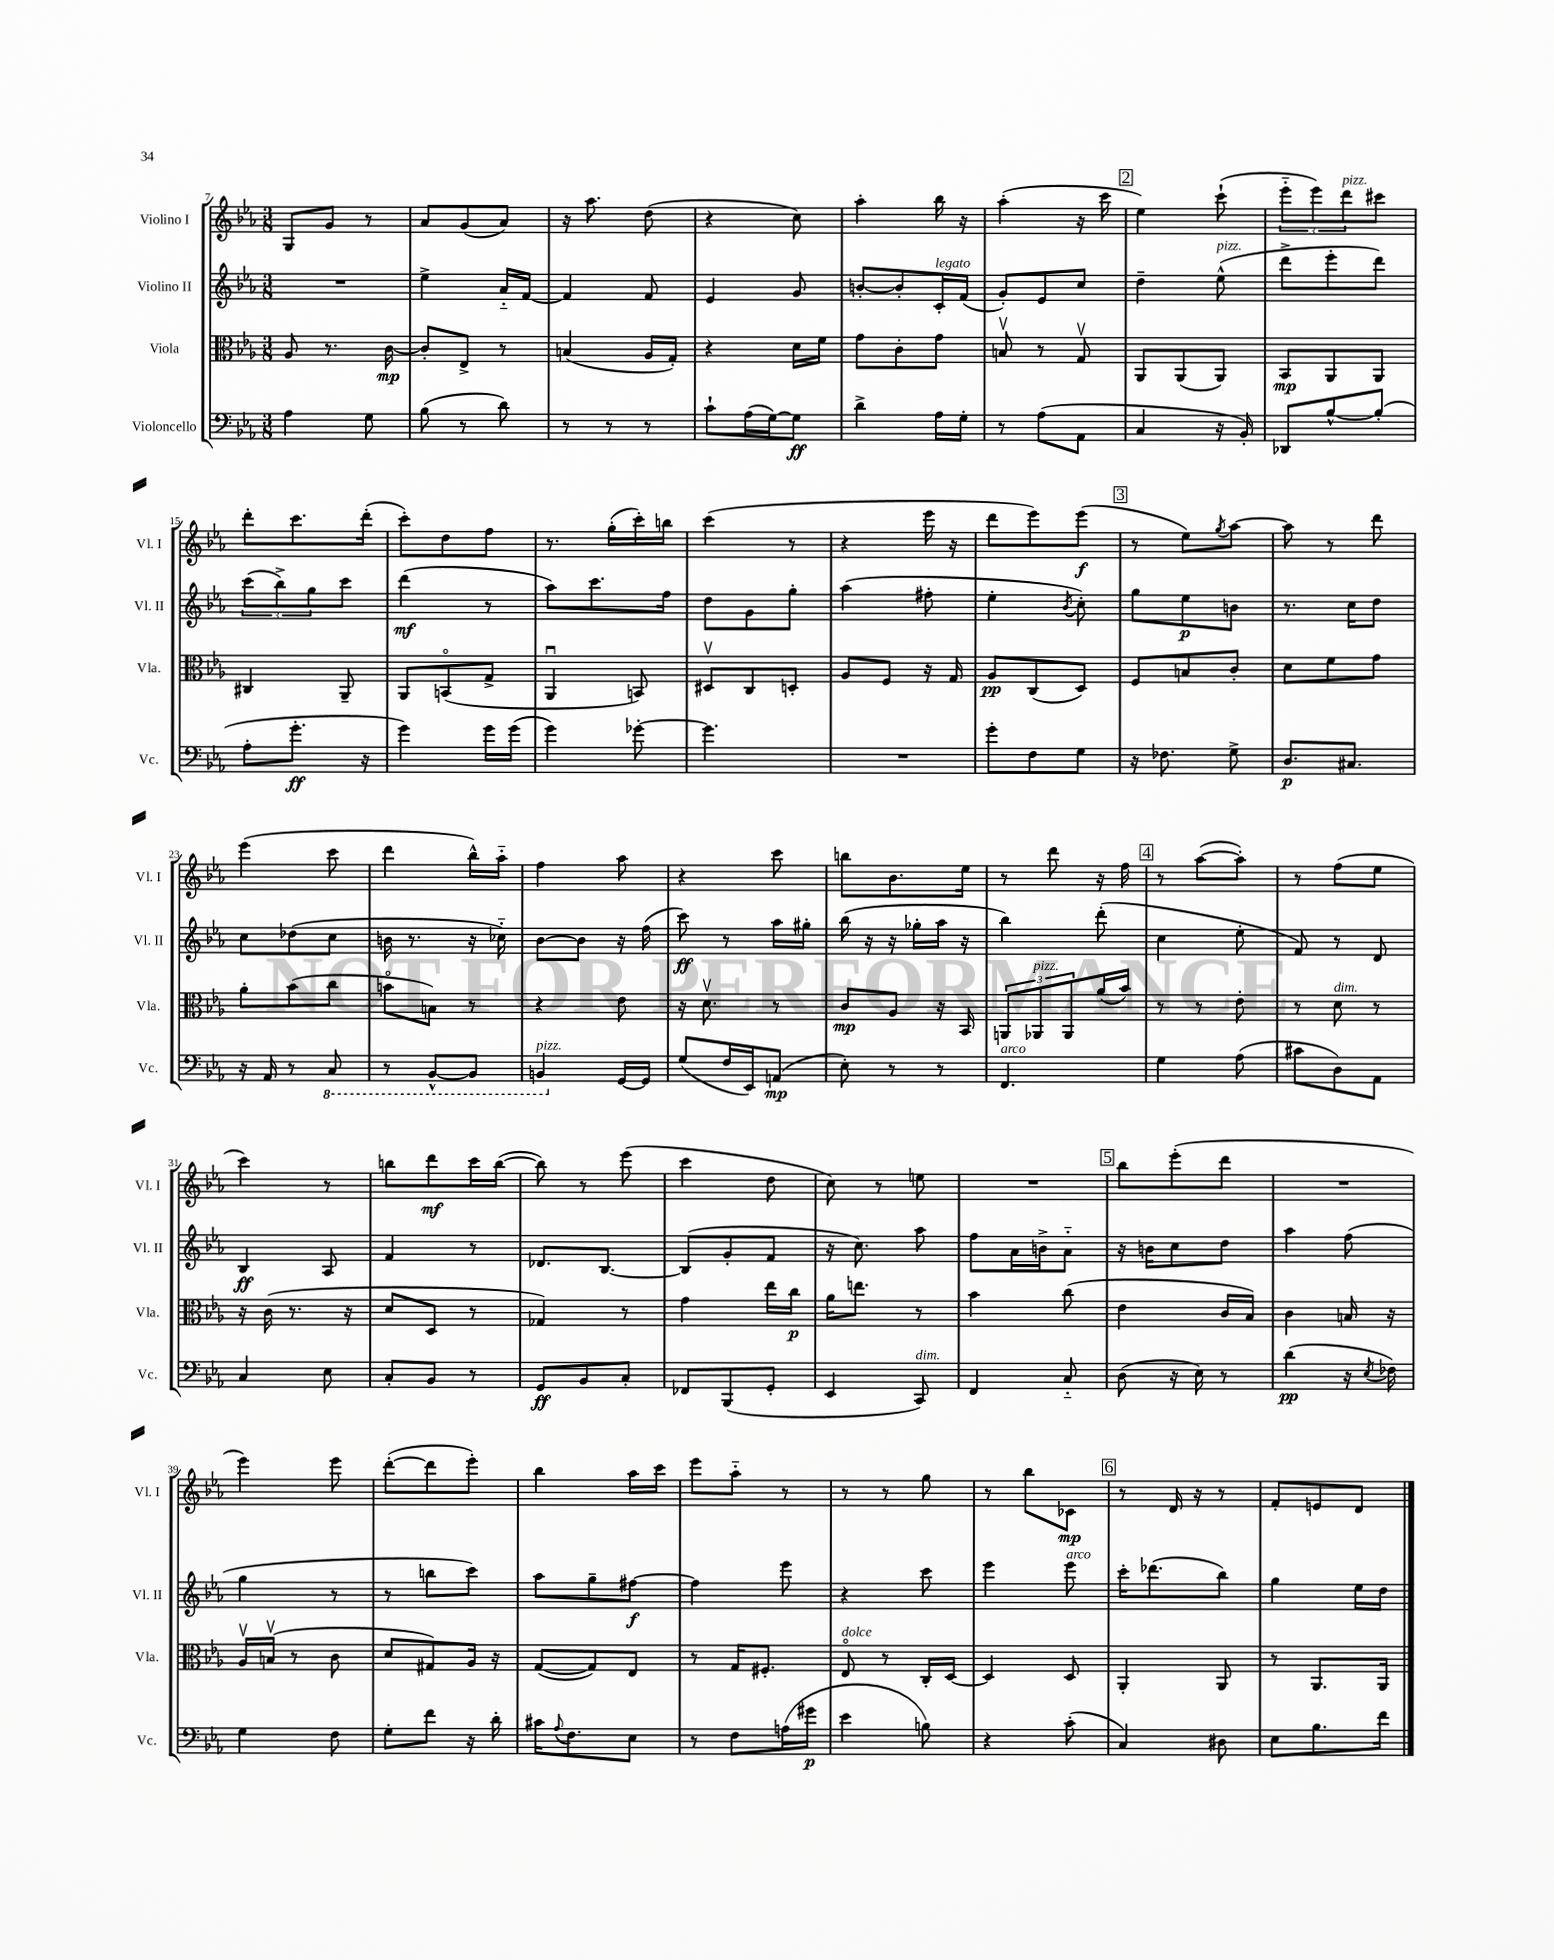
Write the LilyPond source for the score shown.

<<
\new StaffGroup <<
\new Staff = "s0" \with { instrumentName = "Violino I" shortInstrumentName = "Vl. I" } {
    \clef treble \key ees \major \numericTimeSignature \time 3/8
    g8 g'8 r8 |
    aes'8 g'8( aes'8) |
    r16 aes''8. d''8( |
    r4 c''8) |
    aes''4-. bes''16 r16 |
    aes''4-.( r16 c'''16 |
    \mark \markup { \box "2" } ees''4) c'''8-!( |
    \tuplet 3/2 { ees'''8-_ ees'''8) d'''8^\markup { \italic "pizz." } } cis'''8 |
    d'''8-. c'''8. d'''16-.( |
    c'''8-.) d''8 f''8 |
    r8. g''16-.( c'''16-.) b''16 |
    c'''4( r8 |
    r4 ees'''16 r16 |
    d'''8 ees'''8) ees'''8\f( |
    \mark \markup { \box "3" } r8 ees''8) \acciaccatura { g''8 } aes''8~ |
    aes''8 r8 d'''8 |
    ees'''4( c'''8 |
    d'''4 bes''16-^) aes''16-_ |
    f''4 aes''8 |
    r4 c'''8 |
    b''8 bes'8. ees''16 |
    r8 d'''8 r16 f''16 |
    \mark \markup { \box "4" } r8 aes''8~( aes''8-.) |
    r8 f''8( ees''8 |
    c'''4) r8 |
    b''8 d'''8\mf c'''16 b''16~( |
    b''8) r8 ees'''8( |
    c'''4 d''8 |
    c''8) r8 e''8 |
    R4. |
    \mark \markup { \box "5" } bes''8 ees'''8-.( d'''8 |
    R4. |
    ees'''4) ees'''8 |
    d'''8~-.( d'''8 ees'''8-.) |
    bes''4 aes''16 c'''16 |
    ees'''8 aes''8-_ r8 |
    r8 r8 g''8 |
    r8 bes''8 ces'8\mp |
    \mark \markup { \box "6" } r8 d'16 r16 r8 |
    f'8-. e'8 d'8 \bar "|." |
}
\new Staff = "s1" \with { instrumentName = "Violino II" shortInstrumentName = "Vl. II" } {
    \clef treble \key ees \major \numericTimeSignature \time 3/8
    R4. |
    ees''4-> aes'16-_ f'16~ |
    f'4 f'8 |
    ees'4 g'8 |
    b'8~-. b'8-. c'16-.^\markup { \italic "legato" } f'16( |
    g'8-.) ees'8 c''8 |
    \mark \markup { \box "2" } d''4-- ees''8-^^\markup { \italic "pizz." }( |
    d'''8-> ees'''8-. d'''8) |
    \tuplet 3/2 { c'''8( bes''8->) g''8 } c'''8 |
    d'''4\mf( r8 |
    aes''8) c'''8. f''16 |
    d''8 g'8 g''8-. |
    aes''4( fis''8-. |
    ees''4-. \acciaccatura { bes'8 } c''8-.) |
    \mark \markup { \box "3" } g''8 ees''8\p b'8 |
    r8. c''16 d''8 |
    c''8 des''8( c''8 |
    b'16 r8. r16 ces''16-_) |
    bes'8~ bes'8 r16 f''16( |
    c'''8\ff) r8 aes''16 gis''16-. |
    bes''16( r16 r16 ges''16-. aes''16 r16 |
    bes''4) d'''8-.( |
    \mark \markup { \box "4" } c''4 ees''8-. |
    f'8) r8 d'8 |
    bes4\ff aes8 |
    f'4 r8 |
    des'8. bes8.~ |
    bes8( g'8-. f'8 |
    r16 c''8.) aes''8 |
    f''8 aes'16 b'16-> aes'8-_ |
    \mark \markup { \box "5" } r16 b'16 c''8 d''8 |
    aes''4 f''8( |
    g''4 r8 |
    r8 b''8 c'''8) |
    aes''8 g''8-- fis''8~\f |
    fis''4 ees'''8 |
    r4 c'''8 |
    ees'''4 ees'''8^\markup { \italic "arco" } |
    \mark \markup { \box "6" } c'''16-. des'''8.( bes''8) |
    g''4 ees''16 d''16 \bar "|." |
}
\new Staff = "s2" \with { instrumentName = "Viola" shortInstrumentName = "Vla." } {
    \clef alto \key ees \major \numericTimeSignature \time 3/8
    aes8 r8. c'16~\mp |
    c'8-. ees8-> r8 |
    b4( aes16 g16-.) |
    r4 d'16 f'16 |
    g'8 c'8-. g'8 |
    b8\upbow r8 g8\upbow |
    \mark \markup { \box "2" } aes,8 aes,8( aes,8) |
    bes,8\mp aes,8 aes,8 |
    cis4 aes,8-- |
    aes,8 b,8\flageolet( g8-> |
    aes,4\downbow b,8) |
    dis8\upbow c8 d8-. |
    aes8 f8 r16 g16 |
    aes8\pp c8( d8) |
    \mark \markup { \box "3" } f8 b8 c'8-. |
    d'8 f'8 g'8 |
    aes'8-. bes'8( c''8 |
    b'8\flageolet b8) r8 |
    r4 ees'8 |
    r16 d'8.\upbow r8 |
    c'8\mp aes8 r16 bes,16 |
    \tuplet 3/2 { a,8 aes,8^\markup { \italic "pizz." } aes,8 } aes'16( bes'16) |
    \mark \markup { \box "4" } r8 r8 ees'8-. |
    r8 d'8^\markup { \italic "dim." } r8 |
    r16 c'16( r8. r16 |
    d'8 d8 r8 |
    ges4) r8 |
    g'4 ees''16 c''16\p |
    aes'16 e''8. r8 |
    bes'4 c''8( |
    \mark \markup { \box "5" } ees'4 c'16 bes16) |
    c'4 b16 r16 |
    aes16\upbow b16\upbow( r8 c'8 |
    d'8 gis8) aes16 r16 |
    g8~( g8) ees8 |
    r8 g16 fis8.-. |
    ees8\flageolet^\markup { \italic "dolce" } r8 c16-. d16~ |
    d4 d8 |
    \mark \markup { \box "6" } aes,4-. aes,8 |
    r8 aes,8. aes,16 \bar "|." |
}
\new Staff = "s3" \with { instrumentName = "Violoncello" shortInstrumentName = "Vc." } {
    \clef bass \key ees \major \numericTimeSignature \time 3/8
    aes4 g8 |
    bes8( r8 d'8) |
    r8 r8 r8 |
    c'8-! aes16( g16~) g8\ff |
    d'4-> aes16 g16-. |
    r8 aes8( aes,8 |
    \mark \markup { \box "2" } c4 r16 bes,16-.) |
    des,8 bes8~-^ bes8-.( |
    aes8-. g'8.-.\ff r16 |
    g'4) g'16 g'16( |
    g'4) ges'8~-. |
    ges'4. |
    R4. |
    g'8-. f8 g8 |
    \mark \markup { \box "3" } r16 fes8. g8-> |
    d8.\p cis8. |
    r16 aes,16 r8 \ottava #-1 c,8 |
    r8 bes,,8~-^ bes,,8 |
    b,,4^\markup { \italic "pizz." } \ottava #0 g,16~ g,16 |
    g8( f16 ees,16) a,8\mp( |
    ees8-.) r8 r8 |
    f,4.^\markup { \italic "arco" } |
    \mark \markup { \box "4" } g4 aes8( |
    cis'8 d8) aes,8 |
    c4 ees8 |
    c8-. bes,8 r8 |
    g,8\ff bes,8 c8-. |
    fes,8 bes,,8( g,8-. |
    ees,4 c,8^\markup { \italic "dim." }) |
    f,4 c8-_ |
    \mark \markup { \box "5" } d8( r16 ees16) r8 |
    d'4\pp( r16 \acciaccatura { ees8 } fes16) |
    g4 f8 |
    g8-. f'8 r16 d'16-. |
    cis'16 \appoggiatura { aes8 } f8. ees8 |
    r8 f8 a16( gis'16\p |
    ees'4 b8) |
    r4 c'8-.( |
    \mark \markup { \box "6" } c4) dis8 |
    ees8 bes8. f'16 \bar "|." |
}
>>
>>
\layout { \context { \Score currentBarNumber = #7 } }
